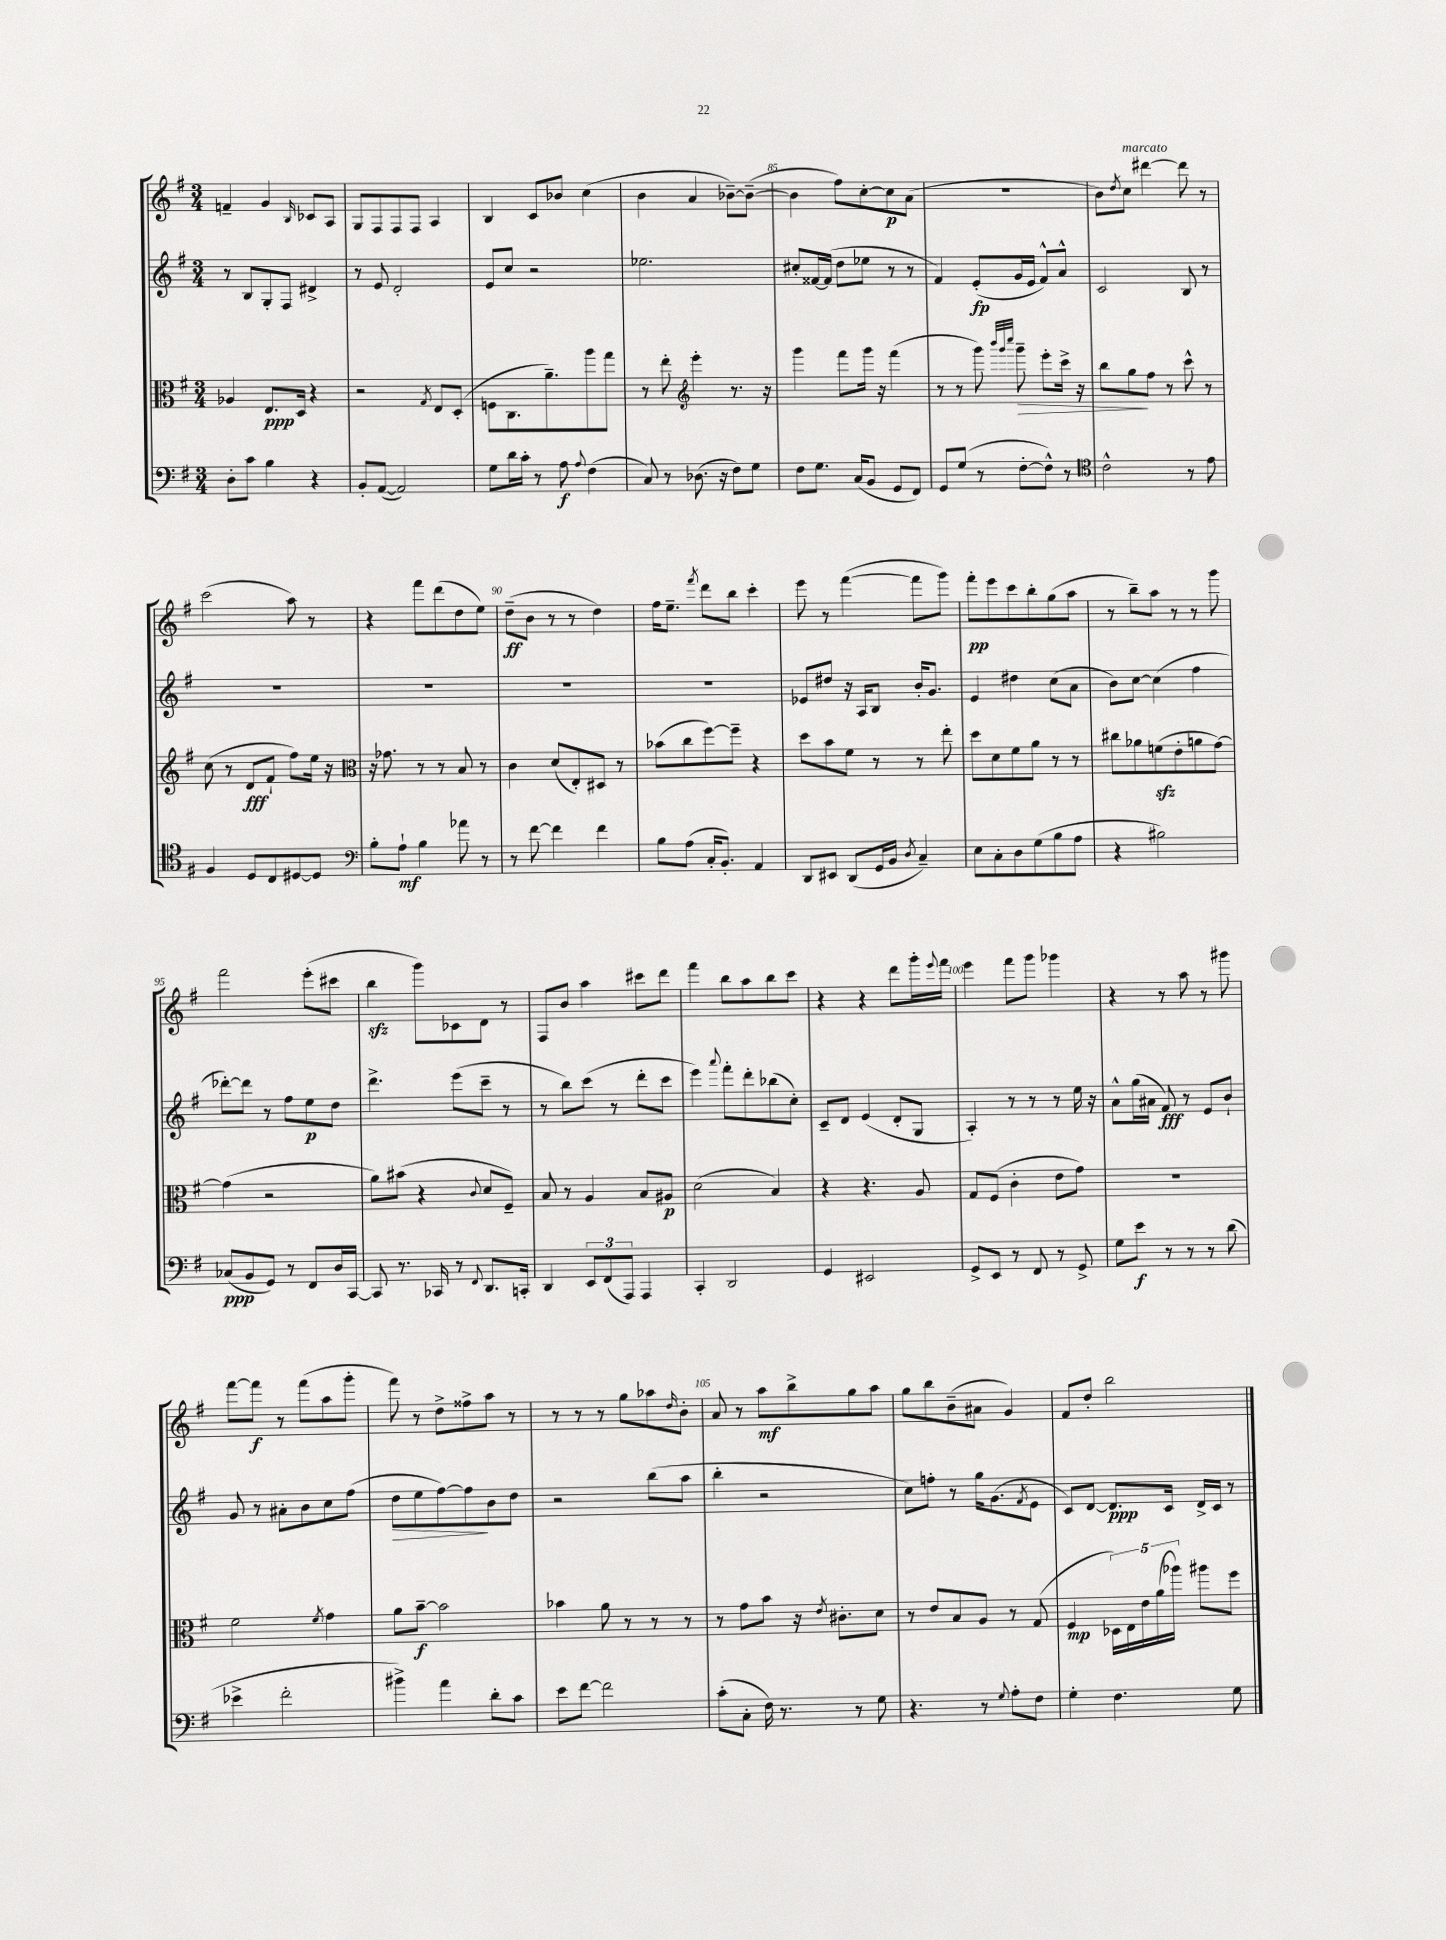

**kern	**dynam	**kern	**dynam	**kern	**dynam	**kern	**dynam
*part4	*part4	*part3	*part3	*part2	*part2	*part1	*part1
*staff4	*staff4	*staff3	*staff3	*staff2	*staff2	*staff1	*staff1
*clefF4	*	*clefC3	*	*clefG2	*	*clefG2	*
*k[f#]	*	*k[f#]	*	*k[f#]	*	*k[f#]	*
*M3/4	*	*M3/4	*	*M3/4	*	*M3/4	*
=81	=81	=81	=81	=81	=81	=81	=81
8D'\L	.	4A-X/	.	8r	.	4fn~/	.
8c\J	.	.	.	8B/L	.	.	.
4B\	.	8.E/L	ppp	8G'/	.	4g/	.
.	.	.	.	8F#/J	.	.	.
.	.	16D/Jk	.	.	.	.	.
.	.	.	.	.	.	16qqB/	.
4r	.	4r	.	4d#X^/	.	8c-X/L	.
.	.	.	.	.	.	8A/J	.
=82	=82	=82	=82	=82	=82	=82	=82
8BB'/L	.	2r	.	8r	.	8G/L	.
([8AA/J	.	.	.	8e/	.	8F#/	.
2AA/])	.	.	.	2d'/	.	8F#/	.
.	.	.	.	.	.	8F#/J	.
.	.	8qG/	.	.	.	.	.
.	.	8E/L	.	.	.	4A/	.
.	.	(8D'/J	.	.	.	.	.
=83	=83	=83	=83	=83	=83	=83	=83
8G\L	.	8Fn\L	.	8e/L	.	4B/	.
16d\L	.	8.C\	.	8cc/J	.	.	.
16c'\JJ	.	.	.	.	.	.	.
8r	.	.	.	2r	.	8c/L	.
.	.	8.a~\)	.	.	.	.	.
8A\	f	.	.	.	.	8b-X/J	.
8qqA/	.	.	.	.	.	.	.
(4F#\	.	8aa\	.	.	.	(4cc\	.
.	.	8gg\J	.	.	.	.	.
=84	=84	=84	=84	=84	=84	=84	=84
8C/)	.	8r	.	2.ee-X\	.	4b\	.
8r	.	8ee'\	.	.	.	.	.
*	*	*clefG2	*	*	*	*	*
(8.D-X\	.	4eee'\	.	.	.	4a/	.
16r	.	.	.	.	.	.	.
8F#\L)	.	8.r	.	.	.	[8b-X~\L)	.
8G\J	.	.	.	.	.	(8b-~\J_	.
.	.	16r	.	.	.	.	.
=85	=85	=85	=85	=85	=85	=85	=85
8F#\L	.	4ggg\	.	8cc#X'/L	.	4b-\]	.
8.G\J	.	.	.	[16f##X/L	.	.	.
.	.	.	.	(16f##/JJ]	.	.	.
.	.	8fff#\L	.	8dd\L	.	8ff#\L)	.
(16C/KL	.	.	.	.	.	.	.
8BB/J	.	16ggg\Jk	.	8ee-X\J	.	[8cc'\	.
.	.	16r	.	.	.	.	.
8GG/L	.	(4fff#\	.	8r	.	8cc\]	p
8FF#/J)	.	.	.	8r	.	(8a\J	.
=86	=86	=86	=86	=86	=86	=86	=86
8GG/L	.	8r	.	4f#/)	.	2.r	.
(8G/J	.	8r	.	.	.	.	.
8r	.	8ggg\)	.	(8e'/L	fp	.	.
.	.	32qqbbb/LLL	.	.	.	.	.
.	.	32qqggg/	.	.	.	.	.
.	.	32qqcccc/JJJ	.	.	.	.	.
!	!	!	!LO:HP:b	!	!	!	!
[8F#'\L	.	8ggg~\	>	16g/L	.	.	.
.	.	.	.	16e/JJ	.	.	.
8F#^^\J])	.	8eee'\L	.	8f#^^/L)	.	.	.
8r	.	16ccc^\Jk	.	8a^^/J	.	.	.
.	.	16r	.	.	.	.	.
=87	=87	=87	=87	=87	=87	=87	=87
*clefC4	*	*	*	*	*	*	*
2c^^\	.	8bb\L	.	2c/	.	8b\L)	.
.	.	.	.	.	.	8qdd/	.
!	!	!	!	!	!	!LO:TX:a:i:t=marcato	!
.	.	8gg\	.	.	.	8cc\J	.
.	.	8ff#\J	]	.	.	[4ddd#X\	.
.	.	8r	.	.	.	.	.
8r	.	8ccc^^\	.	8B/	.	8ddd#\]	.
8e\	.	8r	.	8r	.	8r	.
!!LO:LB:g=z
=88	=88	=88	=88	=88	=88	=88	=88
4F#/	.	(8cc\	.	2.r	.	(2ccc\	.
.	.	8r	.	.	.	.	.
8D/L	.	8d/L	fff	.	.	.	.
8C/	.	8f#`/J	.	.	.	.	.
[8D#X/	.	8ff#\L)	.	.	.	8aa\)	.
8D#/J]	.	16ee\Jk	.	.	.	8r	.
.	.	16r	.	.	.	.	.
=89	=89	=89	=89	=89	=89	=89	=89
*clefF4	*	*clefC3	*	*	*	*	*
8B'\L	.	16r	.	2.r	.	4r	.
.	.	8.g-X\	.	.	.	.	.
8A`\J	mf	.	.	.	.	.	.
4B\	.	8r	.	.	.	8fff#\L	.
.	.	8r	.	.	.	(8ddd\	.
8a-X\	.	8B/	.	.	.	8dd\	.
8r	.	8r	.	.	.	8ee\J)	.
=90	=90	=90	=90	=90	=90	=90	=90
8r	.	4c\	.	2.r	.	(8dd~\L	ff
[8f#\	.	.	.	.	.	8b\J	.
4f#\]	.	(8d/L	.	.	.	8r	.
.	.	8E'/)	.	.	.	8r	.
4f#\	.	8D#X/J	.	.	.	4dd\)	.
.	.	8r	.	.	.	.	.
=91	=91	=91	=91	=91	=91	=91	=91
8B\L	.	(8b-X\L	.	2.r	.	16ff#\KL	.
.	.	.	.	.	.	8.ee~\J	.
(8A\J	.	8cc\	.	.	.	.	.
.	.	.	.	.	.	8qfff#/	.
16C'/KL	.	[8ff#\)	.	.	.	8ddd\L	.
8.BB'/J)	.	.	.	.	.	.	.
.	.	8ff#~\J]	.	.	.	8bb\J	.
4AA/	.	4r	.	.	.	4ccc'\	.
=92	=92	=92	=92	=92	=92	=92	=92
8DD/L	.	8dd\L	.	8e-X/L	.	8eee\	.
8EE#X/J	.	8b\	.	8dd#X/J	.	8r	.
(8DD/L	.	8f#\J	.	16r	.	([4fff#\	.
.	.	.	.	16A/KL	.	.	.
16GG/L	.	8r	.	8B/J	.	.	.
16BB/JJ	.	.	.	.	.	.	.
8qD/	.	.	.	.	.	.	.
4C~/)	.	8r	.	16b'/KL	.	8fff#\L]	.
.	.	.	.	8.g/J	.	.	.
.	.	8ee'\	.	.	.	8ggg\J)	.
=93	=93	=93	=93	=93	=93	=93	=93
8E\L	.	8dd\L	.	4e/	.	8fff#'\L	pp
8C'\	.	8d\	.	.	.	8eee\	.
8D\	.	8f#\	.	4dd#X\	.	8ccc\	.
(8G\	.	8a\J	.	.	.	8bb'\	.
8B\	.	8r	.	(8cc\L	.	(8gg\	.
8A\J	.	8r	.	8a\J	.	8aa\J	.
=94	=94	=94	=94	=94	=94	=94	=94
4r	.	8cc#X\L	.	8b\L)	.	8r	.
.	.	8a-X\	.	[8cc\J	.	8bb~\L)	.
2B#X\)	.	(8fnzz\	.	(4cc\]	.	8aa\J	.
.	.	8e'\	.	.	.	8r	.
.	.	8an\	.	4ff#\	.	8r	.
.	.	[8g\J)	.	.	.	8ggg\	.
!!LO:LB:g=z
=95	=95	=95	=95	=95	=95	=95	=95
(8C-X/L	ppp	(4g\]	.	[8ddd-X'\L)	.	2fff#\	.
8BB/	.	.	.	8ddd-\J]	.	.	.
8GG/J)	.	2r	.	8r	.	.	.
8r	.	.	.	8ff#\L	.	.	.
8FF#/L	.	.	.	8ee\	p	(8eee'\L	.
16D/L	.	.	.	8dd\J	.	8ccc#X\J	.
[16CC/JJ	.	.	.	.	.	.	.
=96	=96	=96	=96	=96	=96	=96	=96
8CC/]	.	8a\L)	.	4.ddd^\	.	4bbzz\	.
8.r	.	(8b#X\J	.	.	.	.	.
.	.	4r	.	.	.	8ggg\L)	.
16CC-X/	.	.	.	.	.	.	.
8r	.	.	.	(8eee\L	.	8c-X\	.
8qqFF#/	.	8qqc/	.	.	.	.	.
8.DD/L	.	8d/L	.	8ccc~\J	.	8d\J	.
.	.	8F#~/J)	.	8r	.	8r	.
16CCn'/Jk	.	.	.	.	.	.	.
=97	=97	=97	=97	=97	=97	=97	=97
4DD/	.	8B/	.	8r	.	8F#/L	.
.	.	8r	.	8bb\L)	.	8b/J	.
12EE/L	.	4A/	.	(8ccc\J	.	4aa\	.
(12FF#/	.	.	.	.	.	.	.
.	.	.	.	8r	.	.	.
12AAA/J)	.	.	.	.	.	.	.
4AAA/	.	8B/L	.	8ddd'\L	.	8ccc#X\L	.
.	.	8A#X/J	p	8ccc\J	.	8ddd\J	.
=98	=98	=98	=98	=98	=98	=98	=98
4CC'/	.	(2d\	.	4eee\)	.	4fff#\	.
.	.	.	.	8qqaaa/	.	.	.
2DD/	.	.	.	8fff#'\L	.	8bb\L	.
.	.	.	.	8ddd'\	.	8aa\	.
.	.	4B/)	.	(8bb-X\	.	8bb\	.
.	.	.	.	8cc'\J)	.	8ccc\J	.
=99	=99	=99	=99	=99	=99	=99	=99
4GG/	.	4r	.	8c~/L	.	4r	.
.	.	.	.	8d/J	.	.	.
2EE#X/	.	4.r	.	(4e/	.	4r	.
.	.	.	.	8d'/L	.	8ddd\L	.
.	.	8A/	.	8G/J	.	16ggg'\L	.
.	.	.	.	.	.	8qqeee/	.
.	.	.	.	.	.	16fff#\JJ	.
=100	=100	=100	=100	=100	=100	=100	=100
8GG^/L	.	8G/L	.	4A'/)	.	4eee\	.
8EE/J	.	(8F#/J	.	.	.	.	.
8r	.	4c'\	.	8r	.	8fff#\L	.
8FF#/	.	.	.	8r	.	8ggg\J	.
8r	.	8e\L	.	8r	.	4ggg-X\	.
8GG^/	.	8g\J)	.	16ee\	.	.	.
.	.	.	.	16r	.	.	.
=101	=101	=101	=101	=101	=101	=101	=101
8G\L	.	2.r	.	8a^^\L	.	4r	.
8e\J	f	.	.	(16gg\L	.	.	.
.	.	.	.	16a#X\JJ	.	.	.
8r	.	.	.	8f#/)	fff	8r	.
8r	.	.	.	8r	.	8aa\	.
8r	.	.	.	8e/L	.	8r	.
(8d\	.	.	.	8b`/J	.	8ggg#X\	.
!!LO:LB:g=z
=102	=102	=102	=102	=102	=102	=102	=102
4e-X^\	.	2f#\	.	8g/	.	[8fff#\L	.
.	.	.	.	8r	.	8fff#\J]	f
2f#'\	.	.	.	8a#X'\L	.	8r	.
.	.	.	.	8b\	.	(8fff#\L	.
.	.	8qf#/	.	.	.	.	.
.	.	4g\	.	8cc\	.	8aa\	.
.	.	.	.	(8ff#\J	.	8ggg'\J	.
=103	=103	=103	=103	=103	=103	=103	=103
!	!	!	!	!	!LO:HP:b	!	!
4b#X^\)	.	8a\L	.	8dd\L	>	8fff#\)	.
.	.	[8b~\J	f	8ee\	.	8r	.
4a\	.	2b\]	.	[8ff#\)	.	8dd^\L	.
.	.	.	.	8ff#\]	.	8ff##X^\	.
8d'\L	.	.	.	8b\	]	8aa\J	.
8c\J	.	.	.	8dd\J	.	8r	.
=104	=104	=104	=104	=104	=104	=104	=104
8e\L	.	4b-X\	.	2r	.	8r	.
[8f#\J	.	.	.	.	.	8r	.
2f#\]	.	8a\	.	.	.	8r	.
.	.	8r	.	.	.	8gg\L	.
.	.	8r	.	(8bb\L	.	8aa-X\	.
.	.	.	.	.	.	16qqdd/	.
.	.	8r	.	8aa\J	.	8b'\J	.
=105	=105	=105	=105	=105	=105	=105	=105
(8c'\L	.	8r	.	4bb'\	.	8a/	.
8C'\J	.	8g\L	.	.	.	8r	.
16F#\)	.	8b\J	.	2r	.	8aa\L	mf
8.r	.	.	.	.	.	.	.
.	.	16r	.	.	.	8bb^\	.
.	.	8qe/	.	.	.	.	.
.	.	8.c#X'\L	.	.	.	.	.
8r	.	.	.	.	.	8gg\	.
8G\	.	8d\J	.	.	.	8aa\J	.
=106	=106	=106	=106	=106	=106	=106	=106
4.r	.	8r	.	8cc\L)	.	8gg\L	.
.	.	8e/L	.	8ffn'\J	.	8bb\	.
.	.	8B/	.	8r	.	(8b~\	.
8r	.	8A/J	.	16gg\KL	.	8a#X\J	.
.	.	.	.	(8.g\	.	.	.
8qqG/	.	.	.	.	.	.	.
8A'\L	.	8r	.	.	.	4g/)	.
.	.	.	.	8qf#/	.	.	.
8F#\J	.	(8G/	.	8e\J	.	.	.
=107	=107	=107	=107	=107	=107	=107	=107
4G'\	.	4F#/	mp	8c/L)	.	8f#/L	.
.	.	.	.	[8d/J	.	8dd'/J	.
4.F#\	.	20D-X\LL)	.	8.d/L]	ppp	2bb\	.
.	.	20E\	.	.	.	.	.
.	.	20e\	.	.	.	.	.
.	.	(20a\	.	.	.	.	.
.	.	.	.	16c/Jk	.	.	.
.	.	20aa-X\JJ)	.	.	.	.	.
.	.	8aa#X\L	.	16d^/LL	.	.	.
.	.	.	.	16c/JJ	.	.	.
8G\	.	8ff#\J	.	8r	.	.	.
==	==	==	==	==	==	==	==
*-	*-	*-	*-	*-	*-	*-	*-
